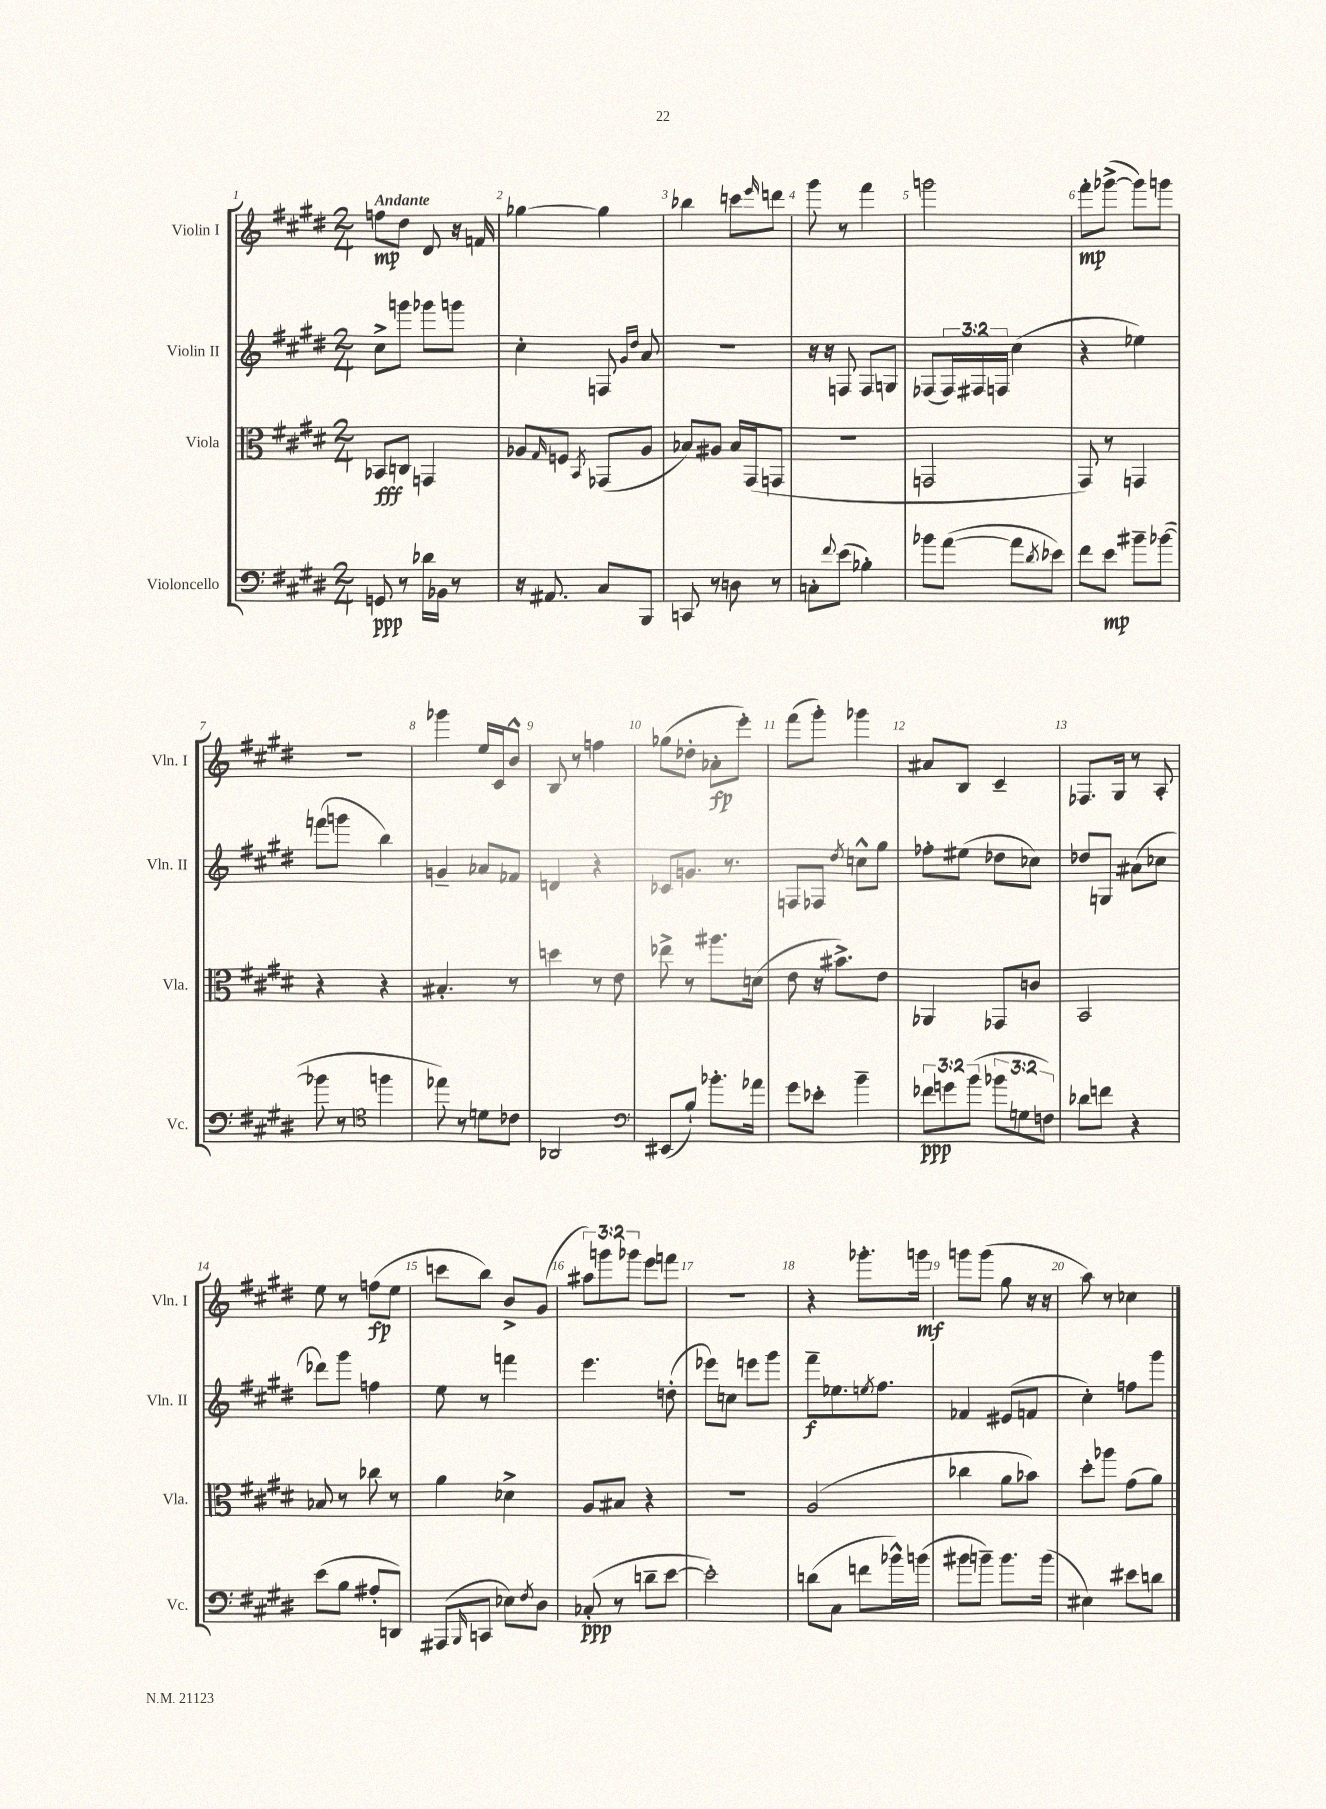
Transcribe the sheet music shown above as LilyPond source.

<<
\new StaffGroup <<
\new Staff = "s0" \with { instrumentName = "Violin I" shortInstrumentName = "Vln. I" } {
    \clef treble \key e \major \numericTimeSignature \time 2/4 \override Staff.TupletNumber.text = #tuplet-number::calc-fraction-text \tempo "Andante"
    f''8\mp dis''8 dis'8 r16 f'16 |
    ges''4~ ges''4 |
    bes''4 c'''8 \grace { e'''16 } d'''8 |
    gis'''8 r8 fis'''4 |
    g'''2 |
    fis'''8-.\mp ges'''8~->( ges'''8) g'''8 |
    R2 |
    ges'''4 e''16 cis'16 b'8-^ |
    b8 r8 f''4 |
    ges''8( des''8-. aes'8-.\fp e'''8-.) |
    fis'''8( gis'''8-.) ges'''4 |
    ais'8 b8 cis'4-- |
    fes8. gis16 r8 a8-. |
    e''8 r8 f''8\fp( e''8 |
    c'''8 b''8) b'8-> gis'8( |
    \tuplet 3/2 { ais''8) g'''8 ges'''8 } e'''8 f'''8 |
    R2 |
    r4 ges'''8.-. g'''16\mf |
    g'''8 g'''8( gis''8 r16 r16 |
    a''8) r8 ces''4 \bar "|." |
}
\new Staff = "s1" \with { instrumentName = "Violin II" shortInstrumentName = "Vln. II" } {
    \clef treble \key e \major \numericTimeSignature \time 2/4 \override Staff.TupletNumber.text = #tuplet-number::calc-fraction-text
    cis''8-> g'''8 ges'''8 g'''8 |
    cis''4-. f8 \grace { gis'16 dis''16 } a'8 |
    R2 |
    r16 r16 f8 f8 g8 |
    fes8( \tuplet 3/2 { fes16) fis16 f16 } cis''4( |
    r4 ees''4) |
    f'''8( g'''8 b''4) |
    g'4-- aes'8 fes'8 |
    d'4 r4 |
    ces'8 g'8. r8. |
    f8 fes8 \acciaccatura { dis''8 } c''8-^ gis''8 |
    fes''8-. eis''8( des''8 ces''8) |
    des''8 g8 ais'8( ces''8 |
    des'''8) gis'''8 f''4 |
    e''8 r8 f'''4 |
    e'''4. d''8-.( |
    ees'''8) c''8 e'''8 gis'''8 |
    fis'''8--\f ees''8. \acciaccatura { e''8 } fis''8. |
    fes'4 eis'8( f'8 |
    cis''4-.) f''8 gis'''8 \bar "|." |
}
\new Staff = "s2" \with { instrumentName = "Viola" shortInstrumentName = "Vla." } {
    \clef alto \key e \major \numericTimeSignature \time 2/4
    bes,8\fff c8 g,4 |
    aes8 \grace { gis16 } f8 \acciaccatura { b,8 } ges,8( aes8 |
    bes8) ais8 bes16 gis,16( g,8 |
    R2 |
    g,2 |
    gis,8) r8 g,4 |
    r4 r4 |
    bis4.-. r8 |
    d''4 r8 e'8 |
    ees''8-> r8 ais''8. d'16( |
    e'8 r16 bis'8.->) e'8 |
    aes,4 ges,8 c'8 |
    b,2 |
    bes8 r8 ces''8 r8 |
    a'4 des'4-> |
    a8 bis8 r4 |
    r2 |
    a2( |
    ces''4 a'8 bes'8) |
    dis''8-. aes''8 gis'8( a'8) \bar "|." |
}
\new Staff = "s3" \with { instrumentName = "Violoncello" shortInstrumentName = "Vc." } {
    \clef bass \key e \major \numericTimeSignature \time 2/4 \override Staff.TupletNumber.text = #tuplet-number::calc-fraction-text
    g,8\ppp r8 des'16 bes,16 r8 |
    r16 ais,8. cis8 b,,8 |
    c,8 r8 d8 r8 |
    c8-. \appoggiatura { fis'8 } e'8( bes4-.) |
    bes'8 a'8~( a'8 \acciaccatura { dis'8 } ees'8) |
    fis'8 e'8\mp bis'8-- bes'8~( |
    bes'8 r8 \clef tenor f''4 |
    ees''8) r8 d'8 ces'8 |
    aes,2 |
    \clef bass eis,8( b8-!) bes'8.-. aes'16 |
    gis'8 ees'8-. b'4-- |
    \tuplet 3/2 { fes'8\ppp g'8 b'8( } \tuplet 3/2 { bes'8 g8 f8) } |
    des'8 f'8 r4 |
    e'8( b8 ais8-. d,8) |
    ais,,8( \grace { b,,16 } c,8 ees8) \acciaccatura { fis8 } dis8 |
    ces8-.\ppp( r8 d'8-- e'8~ |
    e'2-.) |
    d'8( cis8 f'8 bes'16-^) b'16( |
    bis'8 b'8--) b'8. b'16( |
    eis4) eis'8 d'8 \bar "|." |
}
>>
>>
\layout { \context { \Score \override BarNumber.break-visibility = ##(#f #t #t) barNumberVisibility = #all-bar-numbers-visible } }
